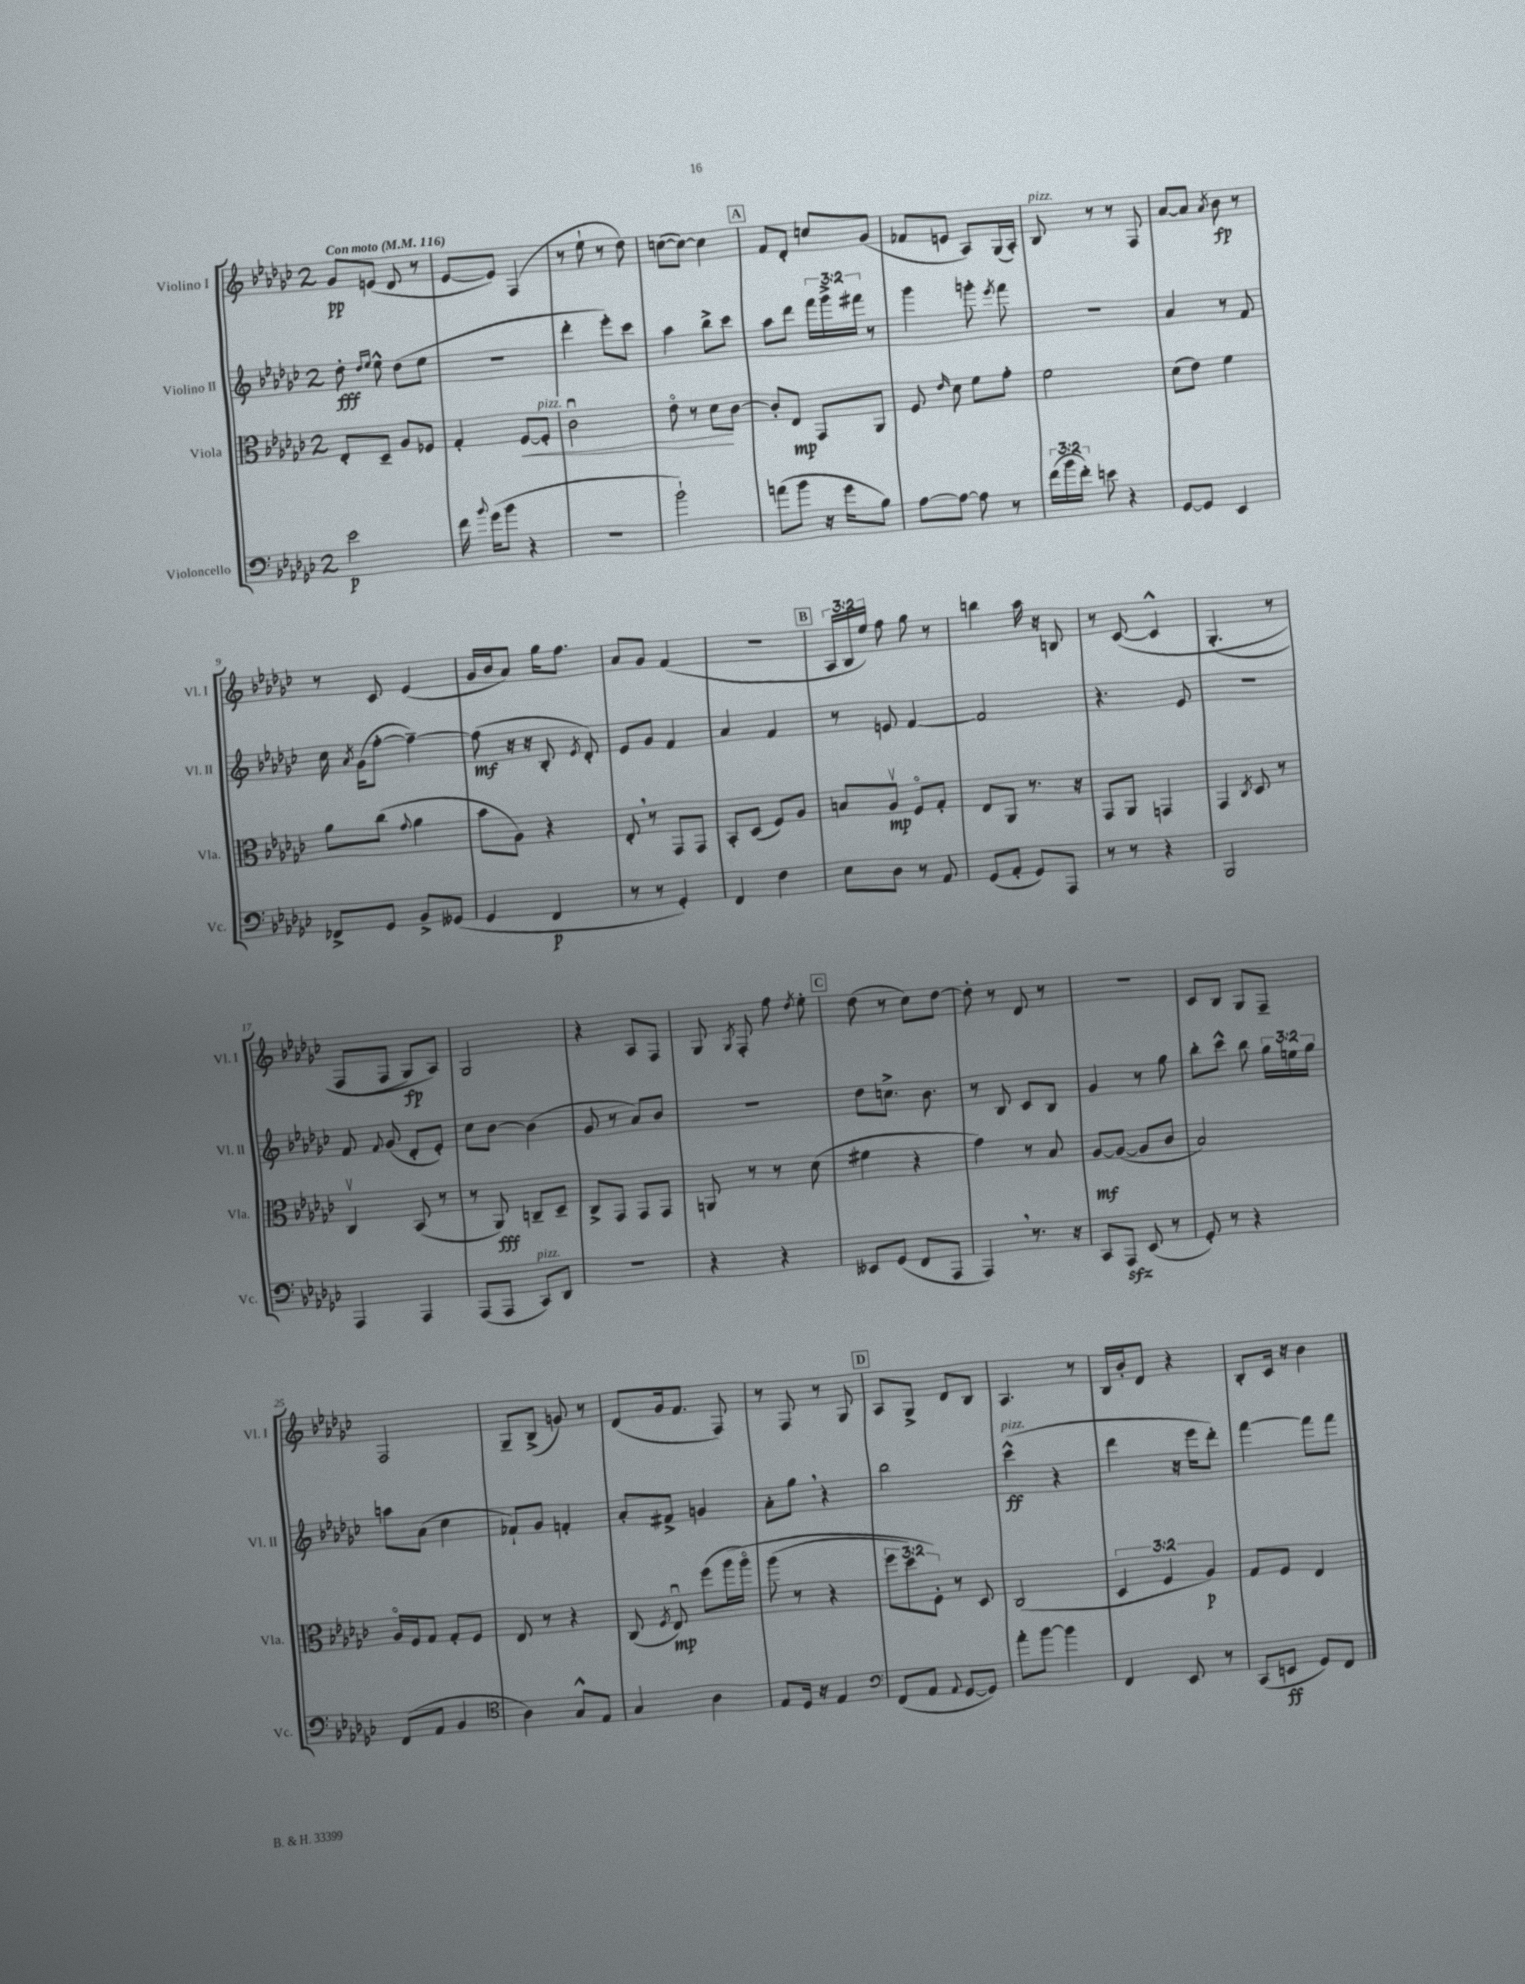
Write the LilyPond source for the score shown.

<<
\new StaffGroup <<
\new Staff = "s0" \with { instrumentName = "Violino I" shortInstrumentName = "Vl. I" } {
    \clef treble \key ges \major \once \override Staff.TimeSignature.style = #'single-digit \time 2/4 \override Staff.TupletNumber.text = #tuplet-number::calc-fraction-text \tempo "Con moto" 4 = 116
    \autoBeamOff ges'8[\pp e'8]( des'8 r8 |
    ees'8[~ ees'8]) f4( |
    r8 ees''8-! r8 des''8) |
    c''8[~( c''8]~) c''4 |
    \mark \markup { \box "A" } f'8[ des'8]-. c''8[ ges'8]( |
    fes'8[ e'8] aes8[) ges16( aes16]-.) |
    bes8^\markup { \italic "pizz." } r8 r8 f8 |
    aes'8[~ aes'8] \acciaccatura { aes'8 } bes'8\fp r8 |
    r8 ces'8 ees'4( |
    ges'16[ bes'16 aes'8]) ges''16[ f''8.] |
    aes'8[ ges'8] f'4( |
    R2 |
    \mark \markup { \box "B" } \tuplet 3/2 { aes16[ bes16 ees''16]) } f''8 ges''8 r8 |
    b''4 aes''16 r16 b8 |
    r8 ces'8~\( ces'4-^ |
    ges4.-.( r8 |
    f8[ f8] ges8[\fp) aes8]\) |
    ges2 |
    r4 aes8[ f8] |
    ges8 \acciaccatura { ges8 } f8-. f''8 \acciaccatura { des''8 } ees''8-. |
    \mark \markup { \box "C" } des''8( r8 ces''8[) des''8]~ |
    des''8-. r8 des'8 r8 |
    r2 |
    ces'8[ bes8] ges8[ f8]-- |
    f2 |
    ges8[-- bes8]->( g'8) r8 |
    des'8[( ges'16 f'8.] f8) |
    r8 f8 r8 ges8 |
    \mark \markup { \box "D" } aes8[ ges8]-> des'8[ bes8] |
    aes4. r8 |
    bes16[ bes'16-. des'8] r4 |
    bes8[-. ces'16] r16 bes'4 \bar "|." |
}
\new Staff = "s1" \with { instrumentName = "Violino II" shortInstrumentName = "Vl. II" } {
    \clef treble \key ges \major \once \override Staff.TimeSignature.style = #'single-digit \time 2/4 \override Staff.TupletNumber.text = #tuplet-number::calc-fraction-text
    \autoBeamOff des''8-.\fff \grace { des''16[ ees''16] } ees''8-^ des''8[( ees''8] |
    R2 |
    des'''4-. ees'''8[-.) ces'''8] |
    aes''4 bes''8[-> ces'''8] |
    \mark \markup { \box "A" } aes''8[ des'''8] \tuplet 3/2 { f'''16[ ges'''16-> fis'''16] } r8 |
    ges'''4 g'''8-. \acciaccatura { ees'''8 } f'''8 |
    R2 |
    aes'4 r8 f'8 |
    ces''16 \acciaccatura { aes'8 } ges'16[( f''8]~-. f''4~--) |
    f''8\mf( r16 r16 bes8-. \acciaccatura { ees'8 } des'8-.) |
    ees'8[ ges'8] f'4 |
    aes'4 f'4 |
    \mark \markup { \box "B" } r8 e'8 f'4~ |
    f'2 |
    r4. ees'8 |
    r2 |
    f'8 \appoggiatura { f'8 } ges'8( des'8[-. ees'8]-.) |
    ces''8[ bes'8]~ bes'4( |
    ges'8 r8 aes'8[) bes'8] |
    R2 |
    \mark \markup { \box "C" } des''8[ c''8.]-> bes'8. |
    r8 bes8 ces'8[ bes8] |
    ges'4 r8 ges''8 |
    bes''8[-. ces'''8]-^ bes''8 \tuplet 3/2 { ges''16[ e''16 ges''16] } |
    a''8[ aes'8]( ces''4 |
    fes'8[-!) ges'8] f'4-. |
    aes'8[-. fis'8]-> g'4 |
    aes'8[-. ges''8] \breathe r4 |
    \mark \markup { \box "D" } bes''2 |
    ces'''4-^\ff^\markup { \italic "pizz." }( r4 |
    des'''4 r16 ees'''16[ des'''8]-.) |
    f'''4~ f'''8[ f'''8] \bar "|." |
}
\new Staff = "s2" \with { instrumentName = "Viola" shortInstrumentName = "Vla." } {
    \clef alto \key ges \major \once \override Staff.TimeSignature.style = #'single-digit \time 2/4 \override Staff.TupletNumber.text = #tuplet-number::calc-fraction-text
    \autoBeamOff ees8[-. des8]-- aes8[ fes8] |
    ges4-. f8[~\< f8]-.^\markup { \italic "pizz." } |
    ces'2\downbow |
    ees'8\flageolet r8 des'8[\! ces'8]~ |
    \mark \markup { \box "A" } ces'8[-. ees8]\mp ges,8[ aes,8] |
    f8 \grace { ees'16 } des'8 f'8[ ges'8]-. |
    f'2 |
    des'8[( ees'8]) f'4 |
    aes'8[ ces''8]( \appoggiatura { ges'8 } aes'4 |
    bes'8[ aes8]) r4 |
    ees8-. \breathe r8 ges,8[ ges,8] |
    bes,8[-. des8]( f8[) aes8] |
    \mark \markup { \box "B" } b8[ aes8]\upbow\mp f8[\flageolet ges8]-. |
    ees8[ aes,8] r8. r16 |
    ges,8[ aes,8] g,4 |
    ges,4 \acciaccatura { ces8 } des8 r8 |
    ces4\upbow bes,8( r8 |
    r8 aes,8\fff) c8[-- des8]-- |
    ces8[-> ges,8] ges,8[ ges,8] |
    a,8 r8 r8 des'8( |
    \mark \markup { \box "C" } fis'4 r4 |
    ges'4) r8 bes8 |
    aes8[~\mf aes8]~( aes8[ ces'8] |
    bes2) |
    aes16[\flageolet f16 ges8] ges8[-. f8] |
    ees8 r8 r4 |
    ces8( \acciaccatura { f8 } ees8\downbow\mp) f''8[( aes''16\( aes''16]\flageolet) |
    aes''8( r8 r4 |
    \mark \markup { \box "D" } \tuplet 3/2 { f''8[ des''8) f8]-.\) } r8 des8 |
    ces2( |
    \tuplet 3/2 { des4 f4 aes4\p) } |
    ges8[ f8] ees4 \bar "|." |
}
\new Staff = "s3" \with { instrumentName = "Violoncello" shortInstrumentName = "Vc." } {
    \clef bass \key ges \major \once \override Staff.TimeSignature.style = #'single-digit \time 2/4 \override Staff.TupletNumber.text = #tuplet-number::calc-fraction-text
    \autoBeamOff ees'2\p |
    f'16 \appoggiatura { bes'8 } ges'16[( bes'8] r4 |
    r2 |
    bes'2-!) |
    \mark \markup { \box "A" } a'8[( bes'8] r16 ges'16[ bes8]) |
    aes8[~ aes8]~ aes8 r8 |
    \tuplet 3/2 { f'16[( bes'16 f'16]-.) } e'8 r4 |
    ges,8[~ ges,8] ees,4 |
    fes,8[-> ges,8] bes,8[-> geses,8]( |
    ges,4 f,4\p |
    r8 r8 ges,4-.) |
    f,4 f4 |
    \mark \markup { \box "B" } ees8[ des8] r8 aes,8 |
    ges,8[( aes,8]-. ges,8[) aes,,8] |
    r8 r8 r4 |
    bes,,2 |
    aes,,4 aes,,4 |
    aes,,8[( aes,,8] ces,8[^\markup { \italic "pizz." }) des,8] |
    R2 |
    r4 r4 |
    \mark \markup { \box "C" } eeses,8[ ges,8]( f,8[ aes,,8] |
    aes,,4) \breathe r8. r16 |
    ces,8[ aes,,8]\sfz ees,8( r8 |
    ges,8-.) r8 r4 |
    f,8[( aes,8] bes,4 |
    \clef tenor aes4) ges8[-^ ees8] |
    ges4 aes4 |
    ees8[ des16] r16 ees4 |
    \mark \markup { \box "D" } \clef bass f,8[( aes,8] \appoggiatura { aes,8 } ges,8[~ ges,8]) |
    aes'8[-. bes'8]~ bes'4 |
    f,4 ees,8 r8 |
    ces,8[( e,8]\ff ges,8[) f,8] \bar "|." |
}
>>
>>
